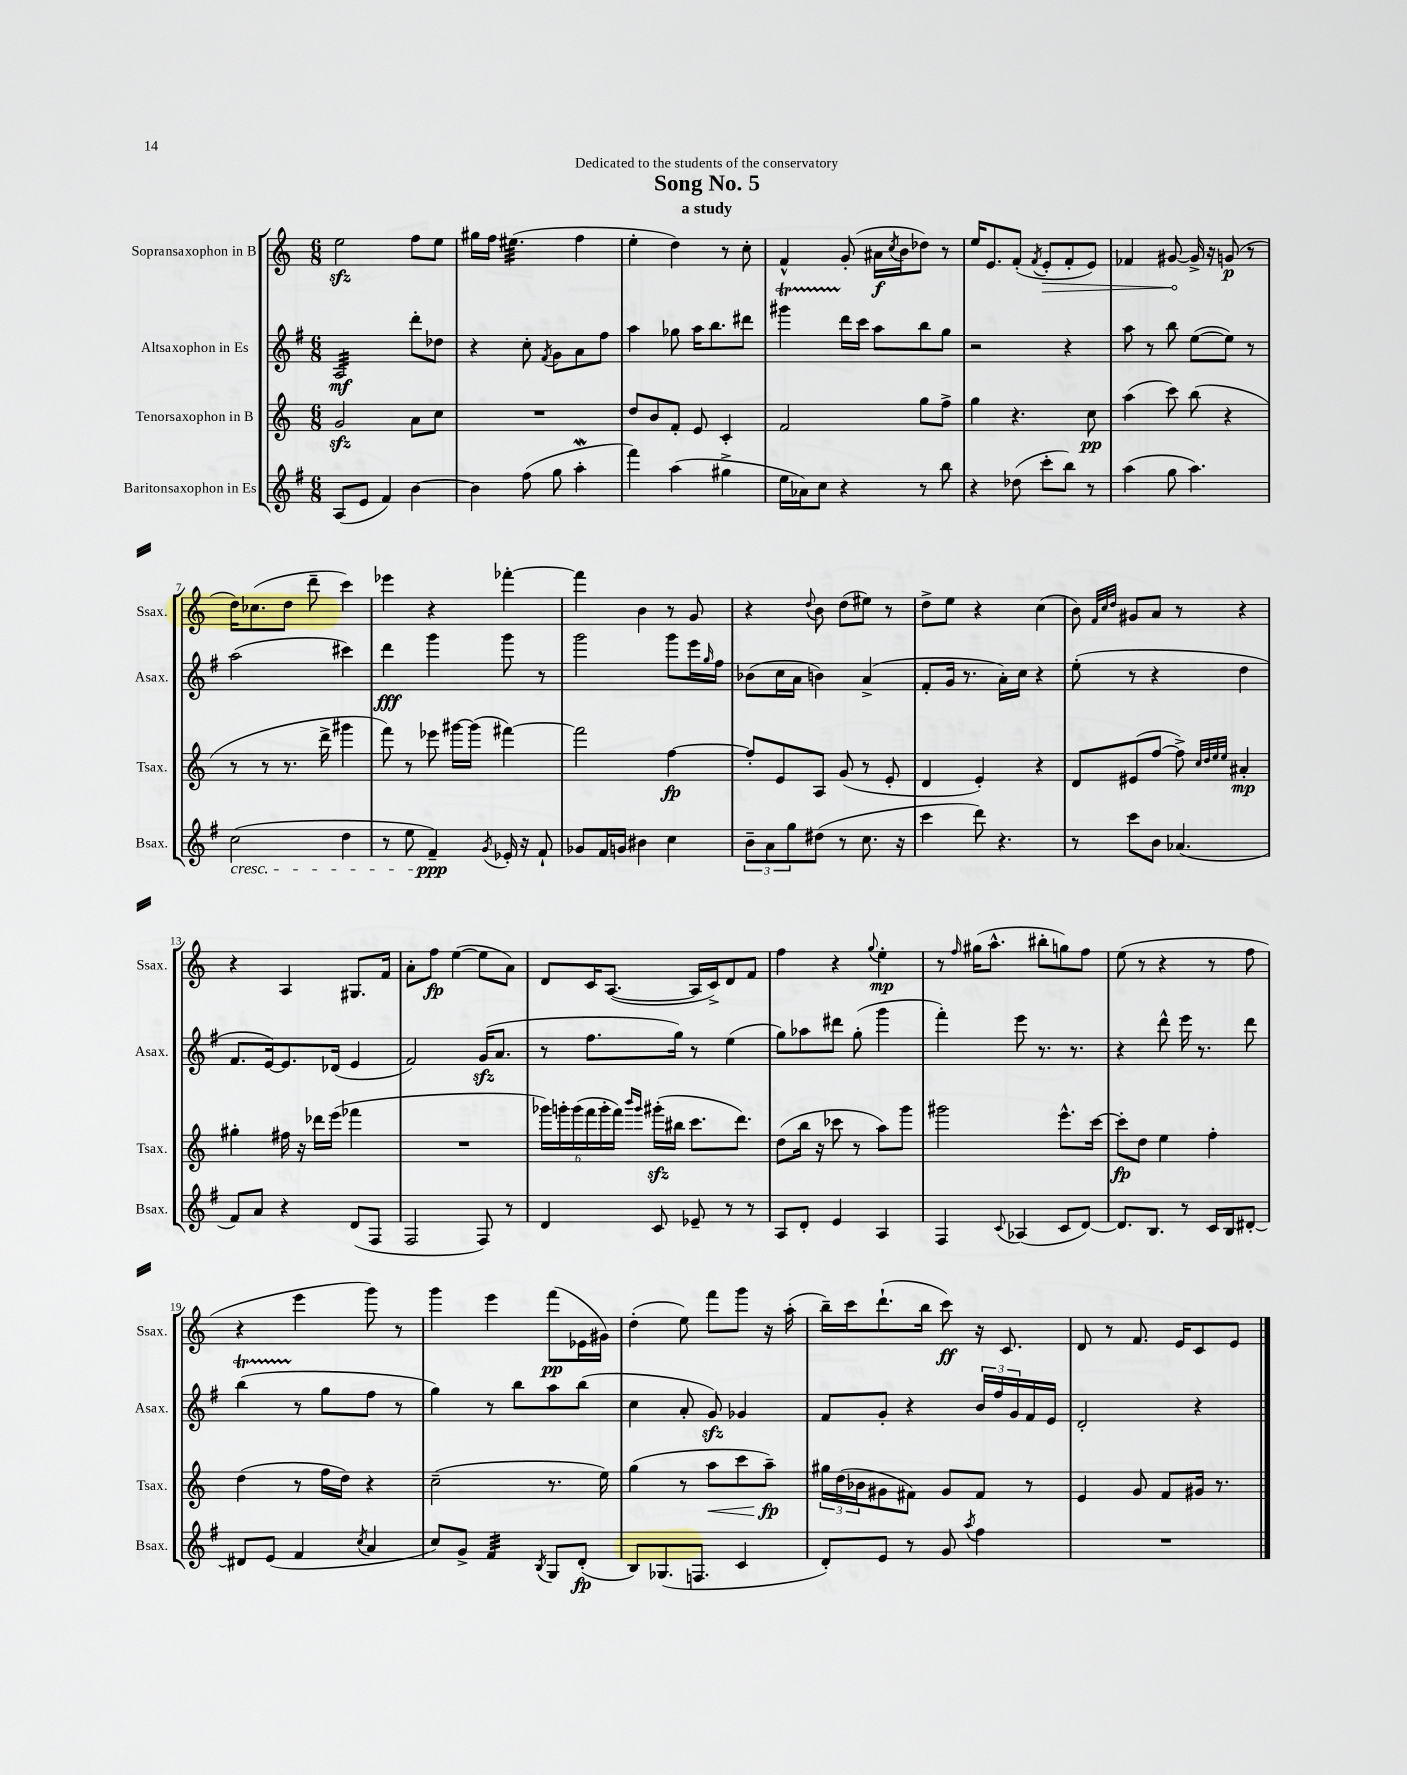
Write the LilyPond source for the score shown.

\header { title = "Song No. 5" subtitle = "a study" dedication = "Dedicated to the students of the conservatory" }
<<
\new StaffGroup <<
\new Staff = "s0" \with { instrumentName = "Sopransaxophon in B" shortInstrumentName = "Ssax." } {
    \clef treble \key c \major \numericTimeSignature \time 6/8
    e''2\sfz f''8 e''8 |
    gis''16 f''16 eis''4.:32( f''4 |
    e''4-. d''4) r8 c''8-. |
    f'4-^ g'8-.( ais'16\f \acciaccatura { c''8 } b'16 des''8) r8 |
    e''16 e'8. f'8-.( \acciaccatura { f'8 } \once \override Hairpin.circled-tip = ##t e'8-.\> f'8-. e'8) |
    fes'4 gis'8~\! gis'16-> r16 g'8\p( r8 |
    d''16) ces''8.( d''8 d'''8-- c'''4) |
    ees'''4 r4 fes'''4~-. |
    fes'''4 b'4 r8 g'8 |
    r4 \appoggiatura { d''8 } b'8 d''8( eis''8) r8 |
    d''8-> e''8 r4 c''4( |
    b'8) \grace { f'32 c''32 d''32 } gis'8 a'8 r8 r4 |
    r4 a4 gis8. f'16 |
    a'8-. f''8\fp e''4~( e''8 a'8) |
    d'8 c'16 a8.~( a16 c'16->) d'8 f'8 |
    f''4 r4 \appoggiatura { g''8 } e''4-.\mp |
    r8 \grace { f''16 } gis''16( a''8.-^ bis''8-. g''8) f''8 |
    e''8( r8 r4 r8 f''8 |
    r4 e'''4 g'''8) r8 |
    g'''4 e'''4 f'''8\pp( ees'16 gis'16) |
    d''4-.( e''8) f'''8 g'''8 r16 a''16-.( |
    b''16--) c'''16 d'''8.-!( b''16 c'''8\ff) r16 c'8. |
    d'8 r8 f'8. e'16 c'8 e'8 \bar "|." |
}
\new Staff = "s1" \with { instrumentName = "Altsaxophon in Es" shortInstrumentName = "Asax." } {
    \clef treble \key g \major \numericTimeSignature \time 6/8
    a2:32\mf d'''8-. des''8 |
    r4 c''8-. \acciaccatura { fis'8 } g'8 a'8 fis''8 |
    a''4 ges''8 a''16 b''8. dis'''8 |
    gis'''4\startTrillSpan d'''16\stopTrillSpan c'''16 a''8 b''8 g''8 |
    r2 r4 |
    a''8 r8 b''8 e''8~( e''8) r8 |
    a''2( cis'''4) |
    d'''4\fff g'''4 g'''8 r8 |
    g'''2 g'''8 e'''16 \grace { g''16 } fis''16 |
    bes'8( c''16 a'16 b'4) a'4->( |
    fis'8-. g'16 r8. a'16-.) c''16 r4 |
    e''8-.( r8 r4 d''4 |
    fis'8. e'16~) e'8. des'16( e'4 |
    fis'2) g'16\sfz( a'8. |
    r8 fis''8. g''16) r8 e''4( |
    g''8) aes''8 dis'''8 g''8-.( g'''4 |
    fis'''4-.) e'''8 r8. r8. |
    r4 d'''8-^ e'''16 r8. d'''8 |
    b''4\startTrillSpan( r8\stopTrillSpan g''8 fis''8 r8 |
    g''4) r8 b''8 a''8 b''8( |
    c''4 a'8-. g'8\sfz) ges'4 |
    fis'8 g'8-. r4 \tuplet 3/2 { b'16 fis''16 g'16 } fis'16 e'16 |
    d'2-. r4 \bar "|." |
}
\new Staff = "s2" \with { instrumentName = "Tenorsaxophon in B" shortInstrumentName = "Tsax." } {
    \clef treble \key c \major \numericTimeSignature \time 6/8
    g'2\sfz a'8 c''8 |
    R2. |
    d''8 b'8 f'8-. e'8 c'4-. |
    f'2 g''8 f''8-> |
    g''4 r4. c''8\pp |
    a''4( c'''8) b''8( r4 |
    r8 r8 r8. d'''16-> gis'''4 |
    f'''8) r8 ees'''8 gis'''16~ gis'''16( fis'''4~) |
    fis'''2 f''4~\fp |
    f''8-. e'8 a8 g'8( r8 e'8-. |
    d'4 e'4-.) r4 |
    d'8 eis'8( f''8~ f''8->) \grace { c''32 d''32 e''32 e''32 } ais'4-.\mp |
    gis''4-. fis''16 r16 des'''16 e'''16( fes'''4 |
    R2. |
    \tuplet 6/4 { ges'''16) g'''16-. g'''16( f'''16 g'''16-. f'''16) } \grace { b'''16 g'''16 } gis'''16-.\sfz( bis''16 c'''8. d'''8.) |
    d''8( b''16 r16 ces'''8 r8 a''8) g'''8 |
    gis'''2 e'''8.-^ c'''16~ |
    c'''8-.\fp d''8 e''4 f''4-. |
    d''4( r8 f''16 d''16) r4 |
    c''2--( r8. e''16) |
    g''4( r8 a''8\< c'''8 a''8--\fp\!) |
    \tuplet 3/2 { gis''16 d''16( bes'16 } gis'8 fis'8) gis'8 fis'8 r8 |
    e'4 g'8 f'8 gis'16 r8. \bar "|." |
}
\new Staff = "s3" \with { instrumentName = "Baritonsaxophon in Es" shortInstrumentName = "Bsax." } {
    \clef treble \key g \major \numericTimeSignature \time 6/8
    a8( e'8 fis'4) b'4~ |
    b'4 fis''8( g''8 a''4-.\mordent |
    fis'''4) a''4( gis''4-> |
    e''16 aes'16) c''8 r4 r8 b''8 |
    r4 des''8( c'''8-. b''8) r8 |
    a''4( g''8 a''4.) |
    c''2\cresc( d''4 |
    r8 e''8 fis'4--\ppp\!) \acciaccatura { g'8 } ees'16-. r16 fis'8-! |
    ges'8 fis'16 g'16 bis'4 c''4 |
    \tuplet 3/2 { b'8-- a'8 g''8 } dis''8( r8 c''8. r16 |
    c'''4 d'''8) r4. |
    r8 c'''8 b'8 aes'4.( |
    fis'8) a'8 r4 d'8( fis8 |
    fis2 fis8) r8 |
    d'4 c'8 ees'8-- r8 r8 |
    a8 d'8-. e'4 a4 |
    fis4 \appoggiatura { c'8 } aes4( c'8 d'8~) |
    d'8. b8. r8 c'16 b16 dis'8~-. |
    dis'8 e'8( fis'4 \acciaccatura { c''8 } a'4 |
    c''8) g'8-> fis'4:32 \acciaccatura { b8 } g8 d'8-.\fp( |
    b8) ges8.( f8. c'4 |
    d'8-.) e'8 r8 g'8 \acciaccatura { a''8 } fis''4 |
    R2. \bar "|." |
}
>>
>>
